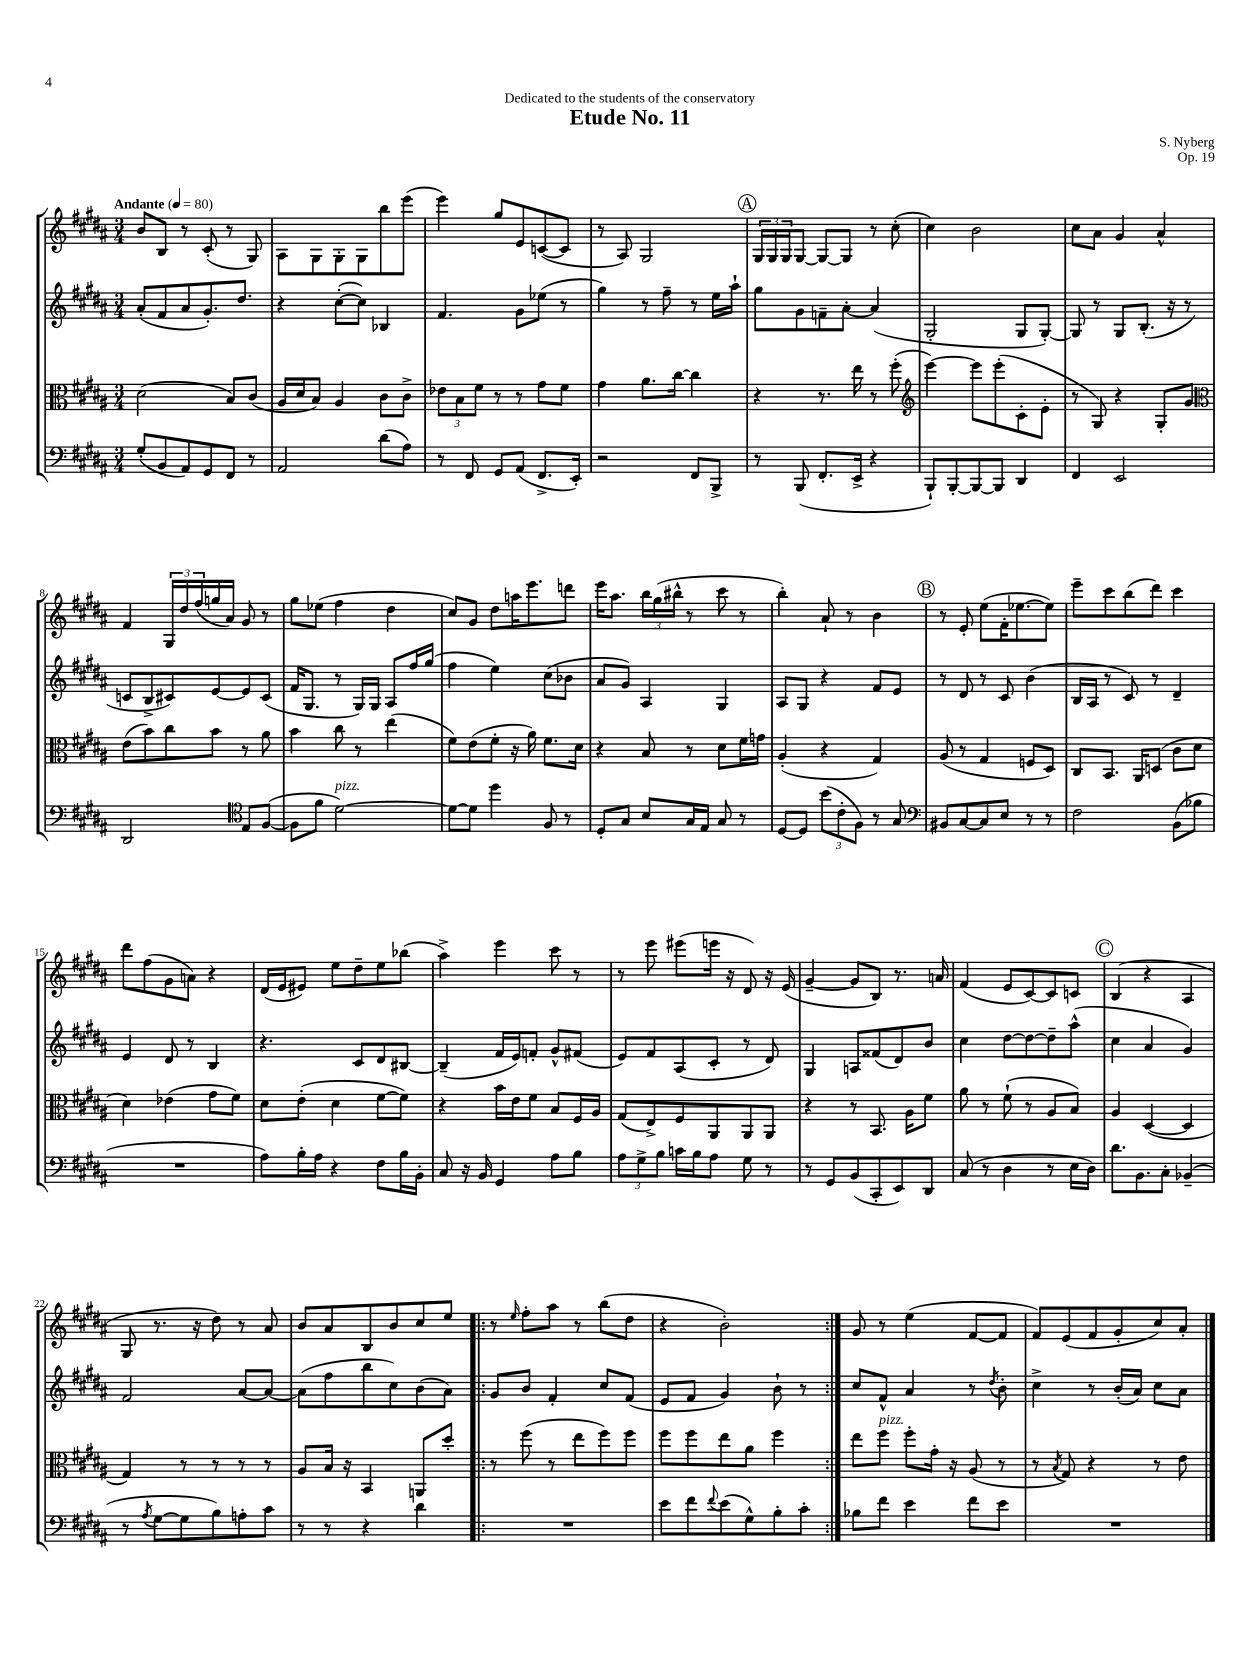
\header { title = "Etude No. 11" composer = "S. Nyberg" dedication = "Dedicated to the students of the conservatory" opus = "Op. 19" }
<<
\new StaffGroup <<
\new Staff = "s0" {
    \clef treble \key b \major \numericTimeSignature \time 3/4 \tempo "Andante" 4 = 80
    b'8 b8 r8 cis'8-.( r8 gis8) |
    ais8 gis8 gis8-. gis8 b''8 e'''8( |
    e'''4) gis''8 e'8 c'8~( c'8 |
    r8 ais8) gis2 |
    \mark \markup { \circle "A" } \tuplet 3/2 { gis16 gis16 gis16 } gis8~ gis8~ gis8 r8 cis''8-.( |
    cis''4) b'2 |
    cis''8 ais'8 gis'4 ais'4-^ |
    fis'4 \tuplet 3/2 { gis16 dis''16 fis''16( } g''16 ais'16) gis'8 r8 |
    gis''8 ees''8( fis''4 dis''4 |
    cis''8) gis'8 dis''8 a''16 e'''8. d'''8 |
    e'''16 ais''8. \tuplet 3/2 { b''16 gis''16( bis''16-^ } r8 cis'''8 r8 |
    b''4-.) ais'8-! r8 b'4 |
    \mark \markup { \circle "B" } r8 e'8-. e''8( fis'16-. ees''8.~ ees''8) |
    e'''8-- cis'''8 b''8( dis'''8) cis'''4 |
    dis'''8 fis''8( gis'8 a'8) r4 |
    dis'16( e'16 eis'8) e''8 dis''8-- e''8 bes''8( |
    ais''4->) e'''4 cis'''8 r8 |
    r8 e'''8 eis'''8( e'''16 r16 dis'8) r16 e'16( |
    gis'4~-- gis'8 b8) r8. a'16 |
    fis'4( e'8 cis'8~) cis'8 c'8 |
    \mark \markup { \circle "C" } b4( r4 ais4 |
    gis8 r8. r16 dis''8) r8 ais'8 |
    b'8 ais'8 b8 b'8 cis''8 e''8 |
    \repeat volta 2 { r8 \grace { e''16 } fis''8-. ais''8 r8 b''8( dis''8 |
    r4 b'2-.) | }
    gis'8 r8 e''4( fis'8~ fis'8 |
    fis'8) e'8( fis'8 gis'8-. cis''8) ais'8-. \bar "|." |
}
\new Staff = "s1" {
    \clef treble \key b \major \numericTimeSignature \time 3/4
    ais'8-.( fis'8 ais'8 gis'8.-.) dis''8. |
    r4 cis''8~-.( cis''8) bes4 |
    fis'4. gis'8 ees''8( r8 |
    gis''4) r8 fis''8-- r8 e''16 ais''16-! |
    \mark \markup { \circle "A" } gis''8 gis'8 f'8-- ais'8~-. ais'4( |
    gis2-. gis8 gis8~-.) |
    gis8 r8 gis8 b8.-.( r16 r8 |
    c'8 b8-> cis'8) e'8~ e'8 cis'8( |
    fis'16 gis8. r8 gis16) gis16 ais8 fis''16 gis''16( |
    fis''4 e''4) cis''8( bes'8 |
    ais'8 gis'8) ais4 gis4 |
    ais8 gis8 r4 fis'8 e'8 |
    \mark \markup { \circle "B" } r8 dis'8 r8 cis'8 b'4( |
    b16 ais16 r8 cis'8) r8 dis'4-- |
    e'4 dis'8 r8 b4 |
    r4. cis'8 dis'8 bis8~ |
    bis4--( fis'16 e'16) f'8-. gis'8-^ fis'8( |
    e'8) fis'8 ais8( cis'8-. r8 dis'8) |
    gis4 a8 fisis'8( dis'8) b'8 |
    cis''4 dis''8~ dis''8~ dis''8-- ais''8-^( |
    \mark \markup { \circle "C" } cis''4 ais'4 gis'4) |
    fis'2 ais'8~ ais'8~ |
    ais'8( fis''8 b''8 cis''8) b'8( ais'8) |
    \repeat volta 2 { gis'8 b'8 fis'4-. cis''8 fis'8( |
    e'8 fis'8 gis'4) b'8-! r8 | }
    cis''8 fis'8-^ ais'4 r8 \acciaccatura { dis''8 } b'8-. |
    cis''4-> r8 b'16-.( ais'16) cis''8 ais'8 \bar "|." |
}
\new Staff = "s2" {
    \clef alto \key b \major \numericTimeSignature \time 3/4
    dis'2( b8) cis'8( |
    ais16 dis'16 b8) ais4 cis'8 cis'8-> |
    \tuplet 3/2 { ees'8 b8 fis'8 } r8 r8 gis'8 fis'8 |
    gis'4 ais'8. cis''16~ cis''4 |
    \mark \markup { \circle "A" } r4 r8. e''16 r8 fis''8-.( |
    \clef treble e'''4~) e'''8 e'''8-.( cis'8-. e'8-. |
    r8 gis8) r4 gis8-. gis'8 |
    \clef alto e'8( b'8) cis''8 b'8 r8 ais'8 |
    b'4 cis''8 r8 e''4( |
    fis'8) e'8( fis'8-. r16 ais'16) fis'8. dis'16 |
    r4 b8 r8 dis'8 fis'16 g'16 |
    ais4-.( r4 gis4) |
    \mark \markup { \circle "B" } ais8( r8 gis4 f8 dis8) |
    cis8 b,8. ais,16 d8( cis'8 dis'8 |
    dis'4) ees'4( gis'8 fis'8) |
    dis'8 e'8-.( dis'4 fis'8~ fis'8) |
    r4 b'16 e'16 fis'8 b8 fis16 ais16 |
    gis8( e8->) fis8 ais,8 ais,8 ais,8 |
    r4 r8 b,8. ais16 fis'8 |
    ais'8 r8 fis'8-!( r8 ais8 b8) |
    \mark \markup { \circle "C" } ais4 dis4~( dis4 |
    gis4) r8 r8 r8 r8 |
    ais8 b16 r16 b,4 a,8 dis''8-. |
    \repeat volta 2 { r8 fis''8( r8 e''8 fis''8) fis''8 |
    fis''8 fis''8 e''8 ais'8 fis''4 | }
    e''8 fis''8^\markup { \italic "pizz." } fis''8-. gis'16-. r16 ais8( r8 |
    r8 \acciaccatura { b8 } gis8) r4 r8 e'8 \bar "|." |
}
\new Staff = "s3" {
    \clef bass \key b \major \numericTimeSignature \time 3/4
    gis8-.( b,8 ais,8) gis,8 fis,8 r8 |
    ais,2 dis'8( ais8) |
    r8 fis,8 gis,8 ais,8( fis,8.-> e,16-.) |
    r2 fis,8 b,,8-> |
    \mark \markup { \circle "A" } r8 b,,8( fis,8.-. e,16-> r4 |
    b,,8-!) b,,8~-. b,,8~ b,,8 dis,4 |
    fis,4 e,2 |
    dis,2 \clef tenor e8 fis8~( |
    fis8 fis'8 dis'2~^\markup { \italic "pizz." }) |
    dis'8~ dis'8 dis''4 fis8 r8 |
    dis8-. gis8 b8 gis16 e16 gis8 r8 |
    dis8~ dis8 \tuplet 3/2 { b'8( cis'8-. fis8) } r8 gis8 |
    \mark \markup { \circle "B" } \clef bass bis,8 cis8~ cis8 e8 r8 r8 |
    fis2 b,8( bes8 |
    R2. |
    ais8) b16-. ais16 r4 fis8 b16 b,16-. |
    cis8 r16 b,16 gis,4 ais8 b8 |
    \tuplet 3/2 { ais8 gis8-> b8 } c'16 b16 ais8 gis8 r8 |
    r8 gis,8 b,8( cis,8-. e,8) dis,8 |
    cis8( r8 dis4 r8 e16 dis16) |
    \mark \markup { \circle "C" } dis'8. b,8. cis8-. bes,4--( |
    r8 \acciaccatura { ais8 } gis8~ gis8 b8) a8-. cis'8 |
    r8 r8 r4 dis'4 |
    \repeat volta 2 { R2. |
    e'8 fis'8 \appoggiatura { fis'8 } e'8( gis8-^) b8-. cis'8-. | }
    bes8 fis'8 e'4 fis'8 e'8 |
    R2. \bar "|." |
}
>>
>>
